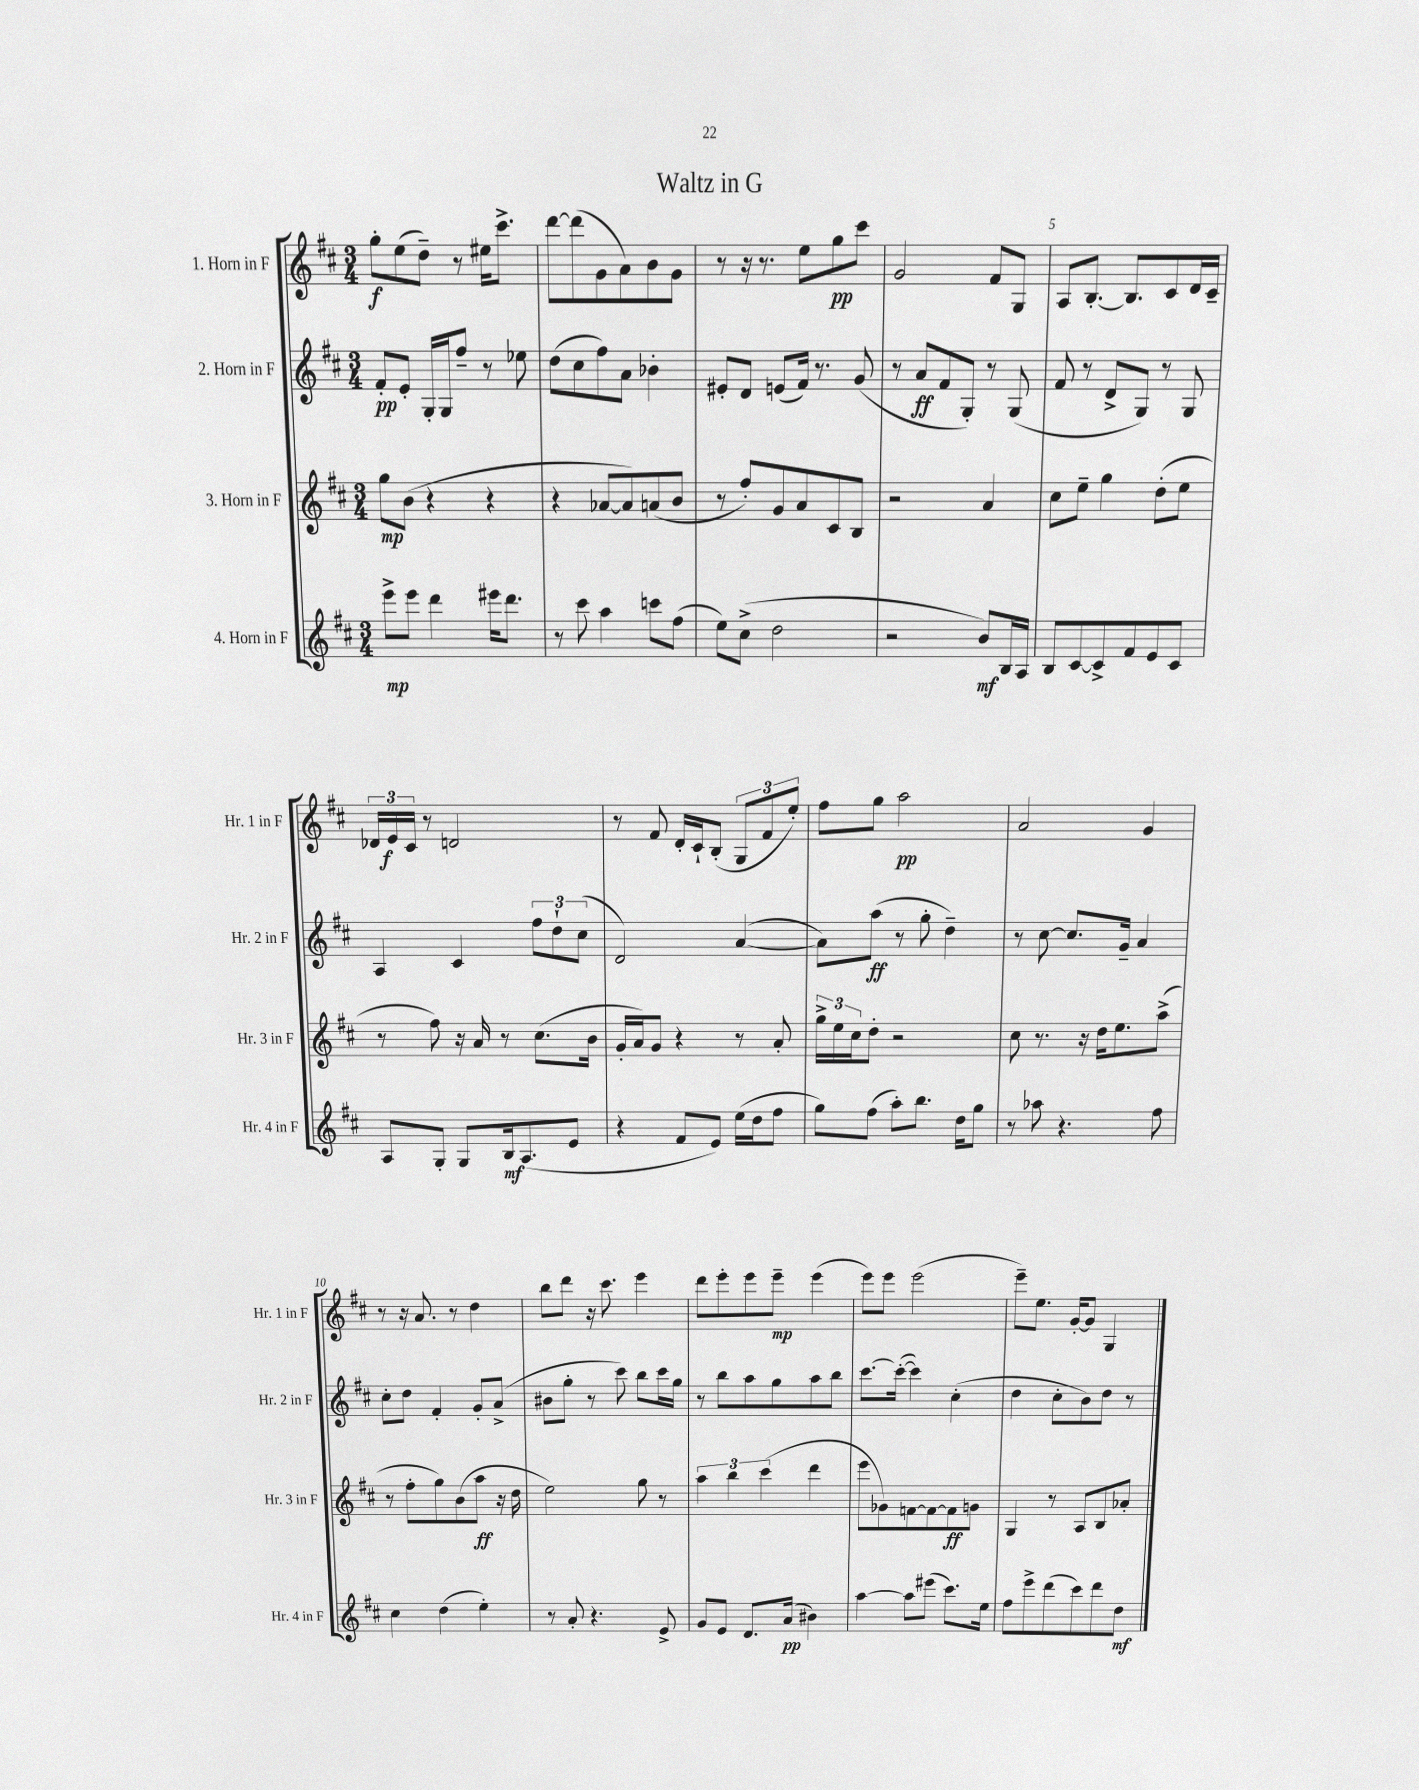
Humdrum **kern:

**kern	**dynam	**kern	**dynam	**kern	**dynam	**kern	**dynam
*part4	*part4	*part3	*part3	*part2	*part2	*part1	*part1
*staff4	*staff4	*staff3	*staff3	*staff2	*staff2	*staff1	*staff1
*I"4. Horn in F	*	*I"3. Horn in F	*	*I"2. Horn in F	*	*I"1. Horn in F	*
*I'Hr. 4 in F	*	*I'Hr. 3 in F	*	*I'Hr. 2 in F	*	*I'Hr. 1 in F	*
*clefG2	*	*clefG2	*	*clefG2	*	*clefG2	*
*k[f#c#]	*	*k[f#c#]	*	*k[f#c#]	*	*k[f#c#]	*
*M3/4	*	*M3/4	*	*M3/4	*	*M3/4	*
=1	=1	=1	=1	=1	=1	=1	=1
8eee^\L	mp	8gg\L	mp	8f#'/L	pp	8gg'\L	f
8eee\J	.	(8b\J	.	8e'/J	.	(8ee\	.
4ddd\	.	4r	.	16G'/LL	.	8dd~\J)	.
.	.	.	.	16G/J	.	.	.
.	.	.	.	8ff#~/J	.	8r	.
16eee#X\KL	.	4r	.	8r	.	16ee#X\KL	.
8.ddd\J	.	.	.	.	.	8.ccc#^\J	.
.	.	.	.	8ee-X\	.	.	.
=2	=2	=2	=2	=2	=2	=2	=2
8r	.	4r	.	(8dd\L	.	[8ddd\L	.
8ccc#\	.	.	.	8cc#\	.	(8ddd\]	.
4aa\	.	[8a-X/L	.	8ff#\)	.	8g\	.
.	.	8a-/])	.	8a\J	.	8a\)	.
8cccn\L	.	(8an/	.	4b-X'\	.	8b\	.
(8ff#\J	.	8b/J	.	.	.	8g\J	.
=3	=3	=3	=3	=3	=3	=3	=3
8ee\L)	.	8r	.	8e#X'/L	.	8r	.
(8cc#^\J	.	8ff#'/L)	.	8d/J	.	16r	.
.	.	.	.	.	.	8.r	.
2dd\	.	8g/	.	(8en/L	.	.	.
.	.	8a/	.	16f#/Jk)	.	8ee\L	.
.	.	.	.	8.r	.	.	.
.	.	8c#/	.	.	.	8gg\	pp
.	.	8B/J	.	(8g/	.	8ccc#\J	.
=4	=4	=4	=4	=4	=4	=4	=4
2r	.	2r	.	8r	.	2g/	.
.	.	.	.	8a/L	ff	.	.
.	.	.	.	8f#/	.	.	.
.	.	.	.	8G'/J)	.	.	.
8b/L)	mf	4a/	.	8r	.	8f#/L	.
16B/L	.	.	.	(8G/	.	8G/J	.
16A/JJ	.	.	.	.	.	.	.
=5	=5	=5	=5	=5	=5	=5	=5
8B/L	.	8cc#\L	.	8f#/	.	8A/L	.
[8c#/	.	8ee~\J	.	8r	.	[8.B'/J	.
8c#^/]	.	4gg\	.	8d^/L	.	.	.
.	.	.	.	.	.	8.B/L]	.
8f#/	.	.	.	8G/J)	.	.	.
8e/	.	(8dd'\L	.	8r	.	8c#/	.
8c#/J	.	8ee\J	.	8G/	.	16d/L	.
.	.	.	.	.	.	16c#~/JJ	.
!!LO:LB:g=z
=6	=6	=6	=6	=6	=6	=6	=6
8A/L	.	8r	.	4A/	.	24d-X/LL	.
.	.	.	.	.	.	24e/	f
.	.	.	.	.	.	24c#/JJ	.
8G'/J	.	8ff#\)	.	.	.	8r	.
8G/L	.	16r	.	4c#/	.	2dn/	.
.	.	16a/	.	.	.	.	.
16B/k	mf	8r	.	.	.	.	.
(8.A/	.	.	.	.	.	.	.
.	.	(8.cc#\L	.	12ff#\L	.	.	.
.	.	.	.	12dd`\	.	.	.
8e/J	.	.	.	.	.	.	.
.	.	.	.	(12cc#\J	.	.	.
.	.	16b\Jk	.	.	.	.	.
=7	=7	=7	=7	=7	=7	=7	=7
4r	.	16g'/LL	.	2d/)	.	8r	.
.	.	16a/J)	.	.	.	.	.
.	.	8g/J	.	.	.	8f#/	.
8f#/L	.	4r	.	.	.	16d'/LL	.
.	.	.	.	.	.	16c#`/J	.
8e/J)	.	.	.	.	.	(8B'/J	.
(16ee\LL	.	8r	.	([4a/	.	12G/L	.
16dd\J	.	.	.	.	.	.	.
.	.	.	.	.	.	12f#/	.
8ff#\J	.	8a'/	.	.	.	.	.
.	.	.	.	.	.	12ee'/J)	.
=8	=8	=8	=8	=8	=8	=8	=8
8gg\L)	.	24gg^\LL	.	8a\L])	.	8ff#\L	.
.	.	24ee\	.	.	.	.	.
.	.	24cc#\J	.	.	.	.	.
(8ff#\J	.	8dd'\J	.	(8aa\J	ff	8gg\J	.
8aa'\L)	.	2r	.	8r	.	2aa\	pp
8.bb\J	.	.	.	8gg'\	.	.	.
.	.	.	.	4dd~\)	.	.	.
16dd\KL	.	.	.	.	.	.	.
8gg\J	.	.	.	.	.	.	.
=9	=9	=9	=9	=9	=9	=9	=9
8r	.	8cc#\	.	8r	.	2a/	.
8aa-X\	.	8.r	.	[8cc#\	.	.	.
4.r	.	.	.	8.cc#/L]	.	.	.
.	.	16r	.	.	.	.	.
.	.	16dd\KL	.	.	.	.	.
.	.	8.ee\	.	16g~/Jk	.	.	.
.	.	.	.	4a/	.	4g/	.
8ff#\	.	(8aa^\J	.	.	.	.	.
!!LO:LB:g=z
=10	=10	=10	=10	=10	=10	=10	=10
4cc#\	.	8r	.	8cc#'\L	.	8r	.
.	.	8ff#'\L	.	8dd\J	.	16r	.
.	.	.	.	.	.	8.a/	.
(4dd\	.	8gg\)	.	4f#'/	.	.	.
.	.	(8b\	.	.	.	8r	.
4ee'\)	.	8aa\J	ff	8g'/L	.	4dd\	.
.	.	16r	.	(8a^/J	.	.	.
.	.	16dd\	.	.	.	.	.
=11	=11	=11	=11	=11	=11	=11	=11
8r	.	2ee\)	.	8b#X\L	.	8bb\L	.
8a'/	.	.	.	8gg'\J	.	8ddd\J	.
4.r	.	.	.	8r	.	16r	.
.	.	.	.	.	.	8.ccc#\	.
.	.	.	.	8ccc#\)	.	.	.
.	.	8gg\	.	8bb\L	.	4eee\	.
8e^/	.	8r	.	16ccc#\L	.	.	.
.	.	.	.	16gg\JJ	.	.	.
=12	=12	=12	=12	=12	=12	=12	=12
8g/L	.	6aa\	.	8r	.	8ddd\L	.
8e/J	.	.	.	8bb\L	.	8eee'\	.
.	.	6bb\	.	.	.	.	.
8.d/L	.	.	.	8aa\	.	8eee\	.
.	.	(6ccc#\	.	.	.	.	.
.	.	.	.	8gg\	.	8eee~\J	mp
(16a/Jk	pp	.	.	.	.	.	.
4b#X\)	.	4ddd\	.	8aa\	.	(4eee\	.
.	.	.	.	8bb\J	.	.	.
=13	=13	=13	=13	=13	=13	=13	=13
[4aa\	.	8eee\L	.	[8.ccc#\L	.	8eee\L)	.
.	.	8g-X\)	.	.	.	8eee\J	.
.	.	.	.	(16ccc#'\Jk_	.	.	.
8aa\L]	.	[8fn\	.	4ccc#\])	.	(2eee\	.
(8eee#X\J	.	8f\_	.	.	.	.	.
8.ccc#\L)	.	8f\]	ff	(4cc#'\	.	.	.
.	.	8gn\J	.	.	.	.	.
16ee\Jk	.	.	.	.	.	.	.
=14	=14	=14	=14	=14	=14	=14	=14
8ff#\L	.	4G/	.	4dd\	.	8eee~\L)	.
8eee^\	.	.	.	.	.	8.ee\J	.
(8ddd\	.	8r	.	8cc#'\L	.	.	.
.	.	.	.	.	.	[16g'/KL	.
8ccc#\)	.	8A/L	.	8b\)	.	8g/J]	.
8ddd\	.	8B/	.	8dd\J	.	4G/	.
8dd\J	mf	8a-X'/J	.	8r	.	.	.
==	==	==	==	==	==	==	==
*-	*-	*-	*-	*-	*-	*-	*-
